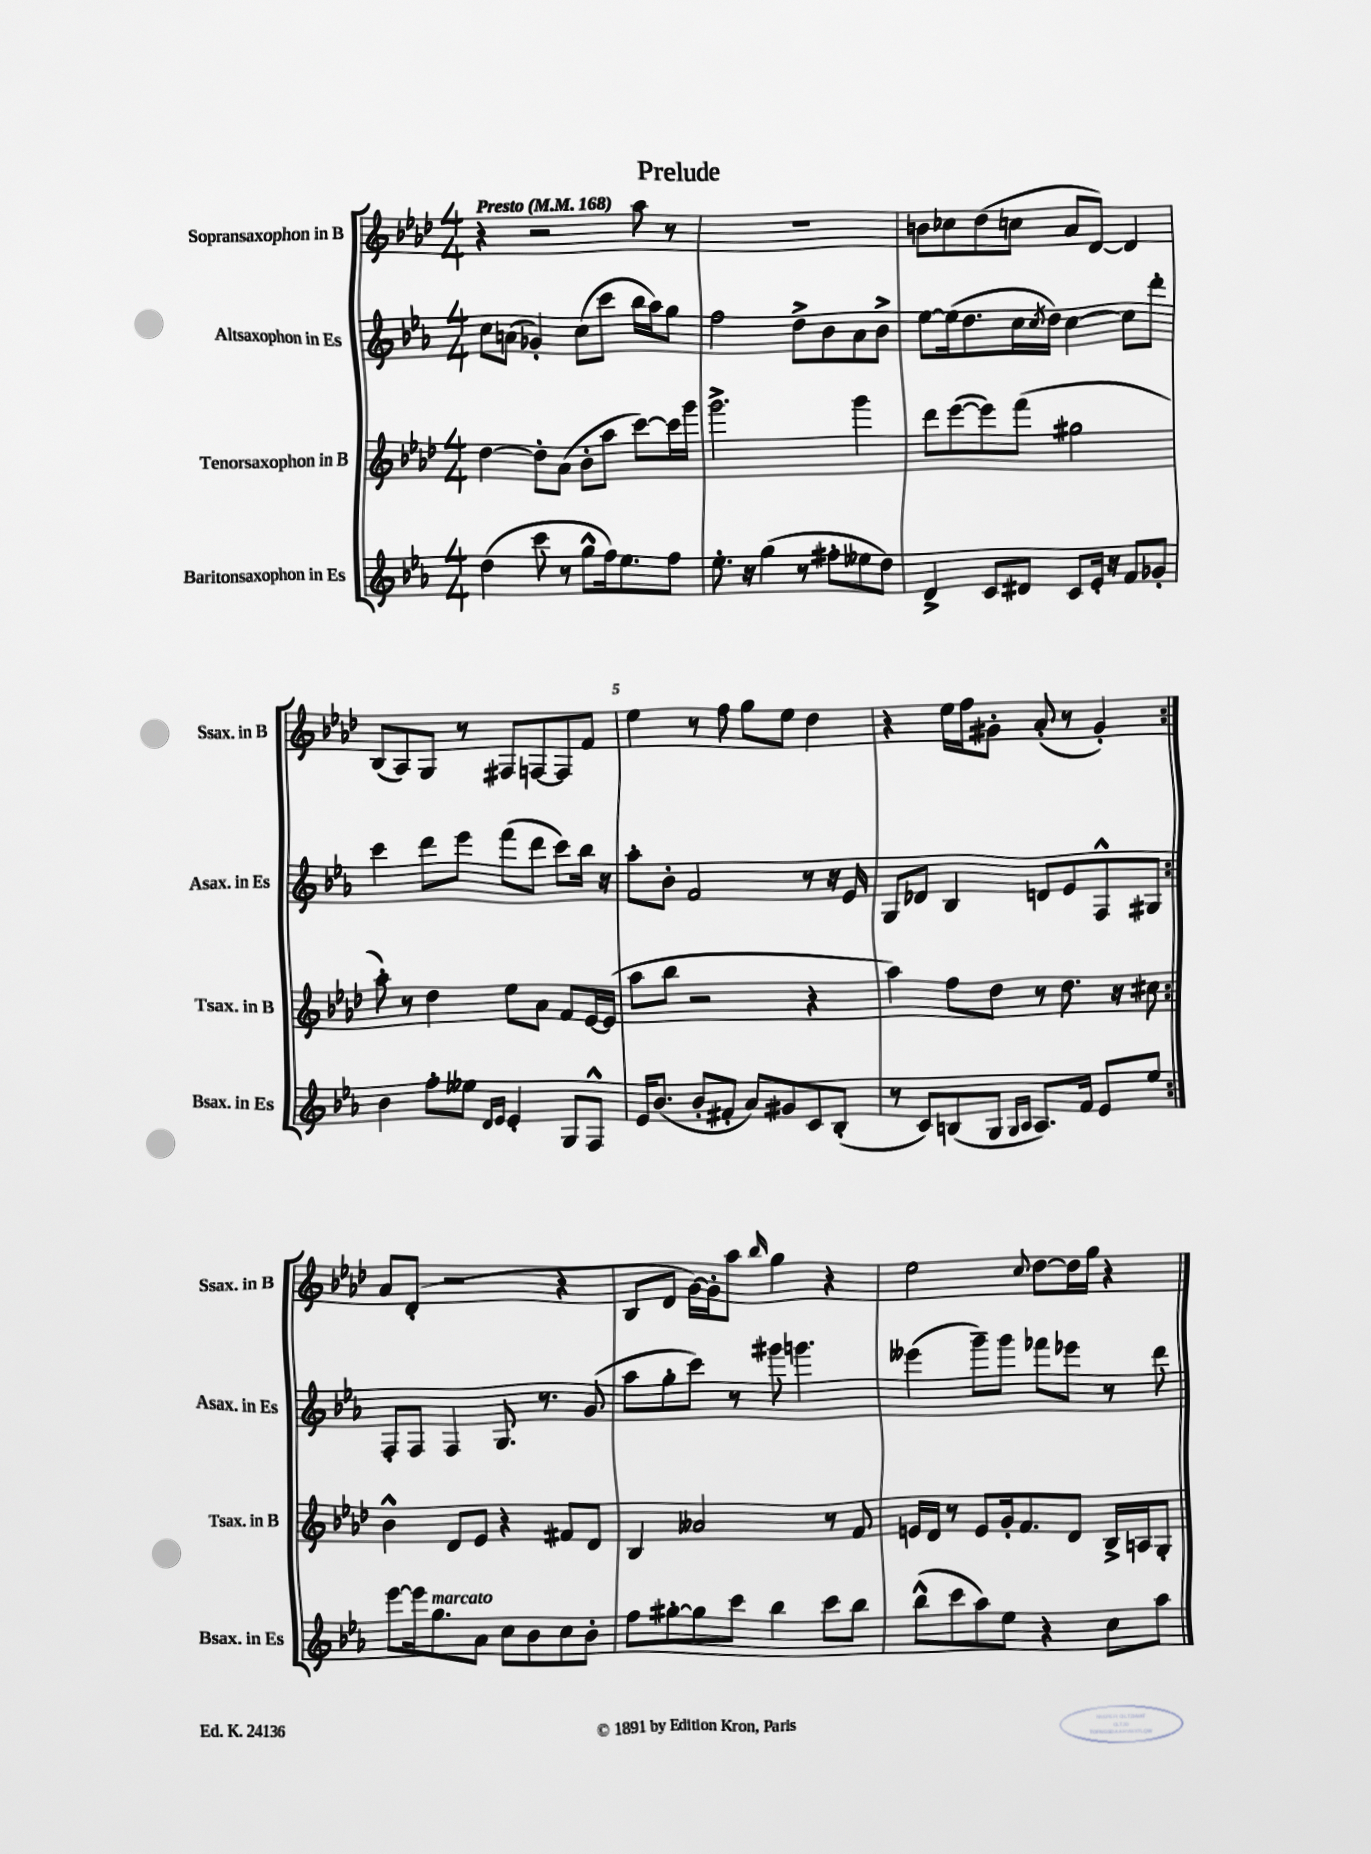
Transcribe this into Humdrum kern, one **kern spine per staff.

**kern	**kern	**kern	**kern
*part4	*part3	*part2	*part1
*staff4	*staff3	*staff2	*staff1
*I"Baritonsaxophon in Es	*I"Tenorsaxophon in B	*I"Altsaxophon in Es	*I"Sopransaxophon in B
*I'Bsax. in Es	*I'Tsax. in B	*I'Asax. in Es	*I'Ssax. in B
*clefG2	*clefG2	*clefG2	*clefG2
*k[b-e-a-]	*k[b-e-a-d-]	*k[b-e-a-]	*k[b-e-a-d-]
*M4/4	*M4/4	*M4/4	*M4/4
*MM168	*MM168	*MM168	*MM168
=1	=1	=1	=1
!	!	!	!LO:TX:a:B:t=Presto
(4dd\	[4dd-\	8cc\L	4r
.	.	(8an\J	.
8ccc\	8dd-'\L]	4g-X'/)	2r
8r	(8a-\J	.	.
8gg^^\L	8b-'\L	(8cc\L	.
16ff\k)	8aa-\J	8ccc\J	.
8.ee-\	.	.	.
.	[8ccc\L)	16bb-\LL	8aa-\
.	.	16aa-\J)	.
8ff\J	16ccc\L]	8gg\J	8r
.	16ggg\JJ	.	.
=2	=2	=2	=2
8.ee-'\	2.ggg^\	2ff\	1r
16r	.	.	.
(4gg\	.	.	.
8r	.	8dd^\L	.
8ff#X'\L	.	8b-\	.
8ee--X\	4ggg\	8a-\	.
8dd\J)	.	8b-^\J	.
=3	=3	=3	=3
4d^/	8ddd-\L	[8ee-\L	8bn\L
.	([8eee-\	(16ee-\k]	8cc-X\
.	.	8.dd\	.
8c/L	8eee-\])	.	(8dd-\
8d#X/J	(8fff\J	16cc\L	8ccn\J
.	.	8qcc/	.
.	.	16dd\JJ)	.
8c/L	2gg#X\	[4cc\	8a-/L
16e-'/Jk	.	.	[8d-/J)
16r	.	.	.
8f/L	.	8cc\L]	4d-/]
8g-X'/J	.	8ddd'\J	.
!!LO:LB:g=z
=4	=4	=4	=4
4b-\	8aa-'\)	4ccc\	(8B-/L
.	8r	.	8A-/)
8ff'\L	4dd-\	8ddd\L	8G/J
8ee--X\J	.	8eee-\J	8r
16qqd/LL	.	.	.
16qqe-/JJ	.	.	.
4e-'/	8ee-\L	(8fff\L	8F#X/L
.	8a-\J	8ddd\J	[8Fn/
8G/L	8f/L	8ccc\L)	8F/]
8F^^/J	[16e-/L	16bb-\Jk	8f/J
.	(16e-/JJ]	16r	.
=5	=5	=5	=5
16e-/KL	8aa-\L	8aa-'\L	4ee-\
(8.b-/J	.	.	.
.	8bb-\J	8b-'\J	.
8b-'/L	2r	2f/	8r
8f#X'/J	.	.	8ff\
8a-/L)	.	.	8gg\L
8g#X/	.	.	8ee-\J
8c/	4r	8r	4dd-\
(8B-'/J	.	16r	.
.	.	16e-/	.
=6	=6	=6	=6
8r	4aa-\)	8G/L	4r
8c/L)	.	8d-X/J	.
(8Bn/	8ff\L	4B-/	16ee-\LL
.	.	.	16ff\J
8G/J	8dd-\J	.	8g#X'\J
16qqG/LL	.	.	.
16qqA-/JJ	.	.	.
8.A-/L)	8r	8dn/L	(8a-'/
.	8.dd-\	8e-/	8r
16f/Jk	.	.	.
8e-/L	.	8F^^/	4g#'/)
.	16r	.	.
8ee-/J	8cc#X\	8G#X/J	.
!!LO:LB:g=z
=7:|!	=7:|!	=7:|!	=7:|!
[8eee-\L	4b-^^\	8F'/L	8a-/L
16eee-\k]	.	8F/J	(8d-'/J
!LO:TX:a:i:t=marcato	!	!	!
8.gg\	.	.	.
.	8d-/L	4F/	2r
8a-\J	8e-/J	.	.
8cc\L	4r	8.G/	.
8b-\	.	.	.
.	.	8.r	.
8cc\	8f#X/L	.	4r
8b-'\J	8d-/J	(8g/	.
=8	=8	=8	=8
8ff\L	4B-/	8aa-\L	8B-/L
[8gg#X'\	.	8gg'\	8d-/J
8gg#\]	2a--X/	8ccc\J)	[16g\LL)
.	.	.	16g'\J]
8ccc\J	.	8r	8aa-\J
.	.	.	16qqbb-/
4bb-\	.	8ggg#X\	4gg\
.	.	4.gggn\	.
8ccc\L	8r	.	4r
8bb-\J	8f/	.	.
=9	=9	=9	=9
(8bb-^^\L	16en/LL	(4eee--X\	2ee-\
.	16d-/JJ	.	.
8ccc\	8r	.	.
8aa-\)	8e/L	8ggg~\L)	.
8ee-\J	16g'/k	8ggg\J	.
.	8.f/	.	.
.	.	.	8qqcc/
4r	.	8fff-X\L	[8dd-\L
.	8d-/J	8eee-X\J	16dd-\L]
.	.	.	16gg\JJ
8cc\L	16B-^/LL	8r	4r
.	16An/J	.	.
8aa-\J	8G'/J	8ddd\	.
==	==	==	==
*-	*-	*-	*-
